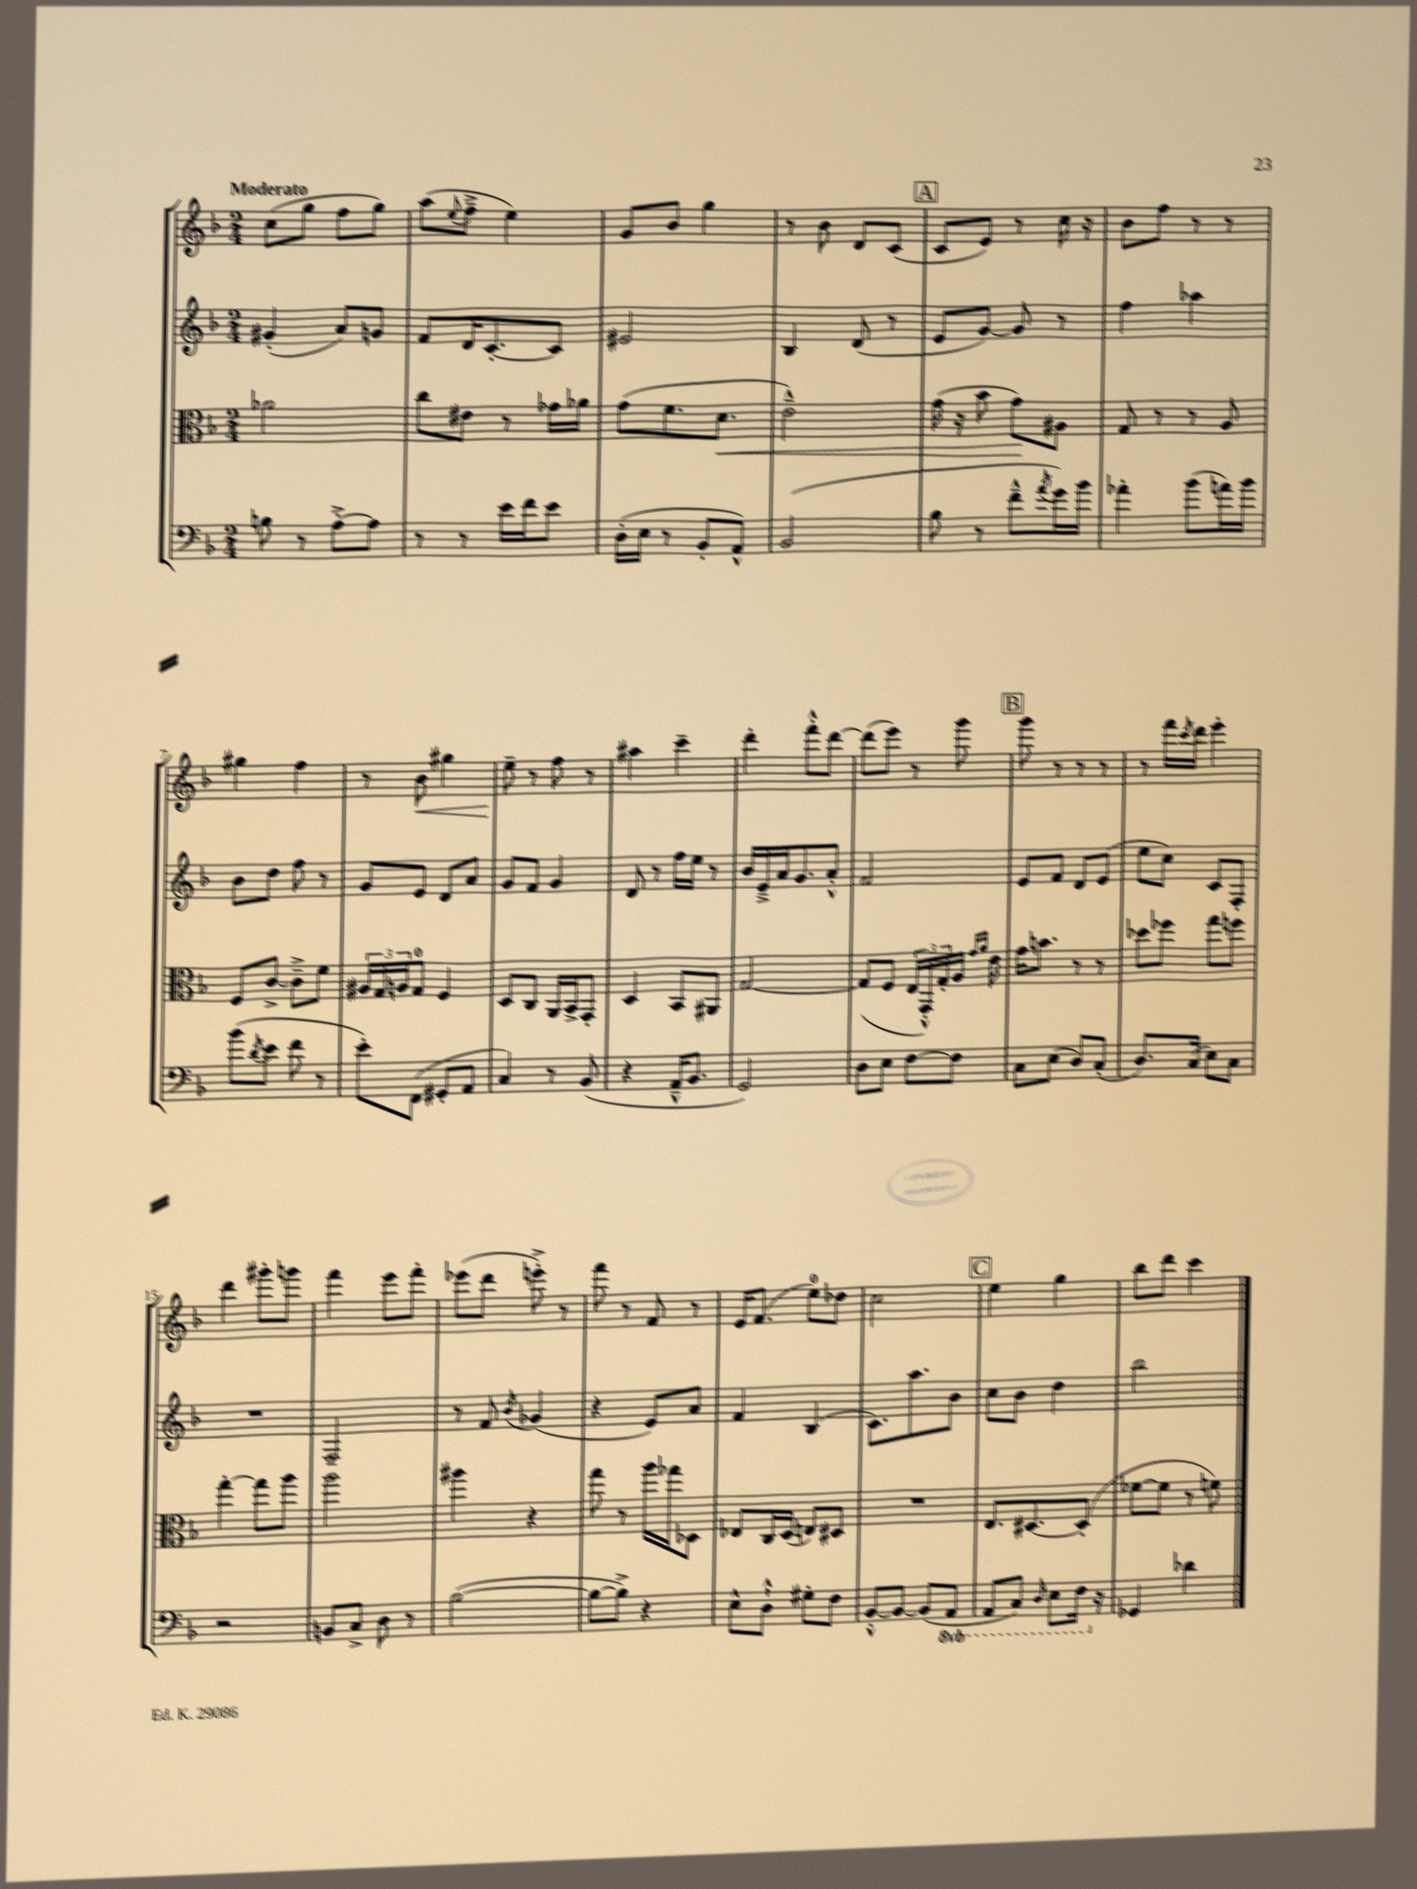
<<
\new StaffGroup <<
\new Staff = "s0" {
    \clef treble \key f \major \numericTimeSignature \time 2/4 \tempo "Moderato"
    c''8( g''8 f''8 g''8) |
    a''8( \appoggiatura { e''8 } f''8---> e''4) |
    g'8 bes'8 g''4 |
    r8 bes'8 d'8 c'8( |
    \mark \markup { \box "A" } c'8 e'8) r8 c''16 r16 |
    bes'8 f''8 r8 r8 |
    gis''4 f''4 |
    r8 bes'8\< gis''4 |
    e''8--\! r8 f''8 r8 |
    ais''4 c'''4-- |
    d'''4-. f'''8-.-^ d'''8~ |
    d'''8( e'''8) r8 g'''8 |
    \mark \markup { \box "B" } g'''8 r8 r8 r8 |
    r8 f'''16 \acciaccatura { c'''8 } d'''16 e'''4-. |
    d'''4 gis'''8-. g'''8 |
    f'''4 e'''8 f'''8-. |
    ees'''8( d'''8 e'''8-.->) r8 |
    f'''8 r8 f'8 r8 |
    e'16 f'8.( e''8-0) des''8 |
    c''2 |
    \mark \markup { \box "C" } e''4 g''4 |
    bes''8 d'''8 c'''4 \bar "|." |
}
\new Staff = "s1" {
    \clef treble \key f \major \numericTimeSignature \time 2/4
    gis'4-.( a'8) g'8 |
    f'8 d'16 c'8.~-. c'8 |
    eis'2 |
    bes4 d'8( r8 |
    \mark \markup { \box "A" } e'8 g'8~) g'8 r8 |
    f''4 aes''4 |
    bes'8 d''8 f''8 r8 |
    g'8 e'8 d'8 a'8 |
    g'8 f'8 g'4 |
    d'8 r8 f''16 e''16 r8 |
    bes'16 e'16---> a'16 g'8. a'8-.-^ |
    f'2 |
    \mark \markup { \box "B" } e'8 f'8 d'8 e'8( |
    e''8 c''8) c'8 f8-. |
    R2 |
    f2-- |
    r8 f'8 \acciaccatura { bes'8 } ges'4( |
    r4 e'8) a'8 |
    f'4 bes4( |
    c'8.) a''8. bes'8 |
    \mark \markup { \box "C" } c''8 bes'8 d''4 |
    bes''2 \bar "|." |
}
\new Staff = "s2" {
    \clef alto \key f \major \numericTimeSignature \time 2/4
    aes'2 |
    c''8 eis'8 r8 ges'16 aes'16 |
    g'8( f'8. d'8.\< |
    e'2---^) |
    \mark \markup { \box "A" } g'16( r16 bes'8 g'8\!) ais8 |
    g8 r8 r8 a8 |
    f8 c'8~-> c'8---> f'8 |
    \tuplet 3/2 { ais16 g16 a16 } g8-0 f4 |
    d8 c8 a,16 bes,16-> g,8-. |
    d4 bes,8 ais,8 |
    g2~ |
    g8( f8 \tuplet 3/2 { e16 g,16-.-^) g16-. } a16 \grace { g'16 a'16 } e'16 |
    \mark \markup { \box "B" } g'16 b'8. r8 r8 |
    des''8 fes''8 g''8 f''8 |
    g''4~-. g''8 a''8 |
    a''2 |
    ais''4 r4 |
    g''8 r8 a''16 ges''16 des8 |
    ees8 c16 d16( e8) dis8 |
    R2 |
    \mark \markup { \box "C" } e8. dis8.~ dis8-.( |
    fes'8~ fes'8 r8 f'8) \bar "|." |
}
\new Staff = "s3" {
    \clef bass \key f \major \numericTimeSignature \time 2/4 \set Staff.ottavationMarkups = #ottavation-simple-ordinals
    b8 r8 a8~-.-> a8 |
    r8 r8 e'16 f'16 e'8 |
    d16-.( e16 r8 bes,8-. a,8-^) |
    bes,2( |
    \mark \markup { \box "A" } bes8 r8 f'8---^ \acciaccatura { a'8 } g'16) bes'16 |
    aes'4-. bes'8( a'16) bes'16 |
    bes'8( \acciaccatura { d'8 } e'8 f'8 r8 |
    e'8-.) f,8( gis,8-. a,8 |
    c4) r8 bes,8( |
    r4 a,16---^ bes,8. |
    g,2) |
    d8 e8 f8~ f8 |
    \mark \markup { \box "B" } c8 e8( d8) c8-.( |
    d8.) c16( e8) c8 |
    r2 |
    b,8 c8-> d8 r8 |
    bes2~( |
    bes8~ bes8->) r4 |
    e8-^ d8-!-^ gis8-. f8 |
    bes,8~-.-^ bes,8~ bes,8( \ottava #-1 a,,8 |
    \mark \markup { \box "C" } a,,8 c,8) \grace { d,16 } e,8 f,16 \ottava #0 r16 |
    ges,4 des'4 \bar "|." |
}
>>
>>
